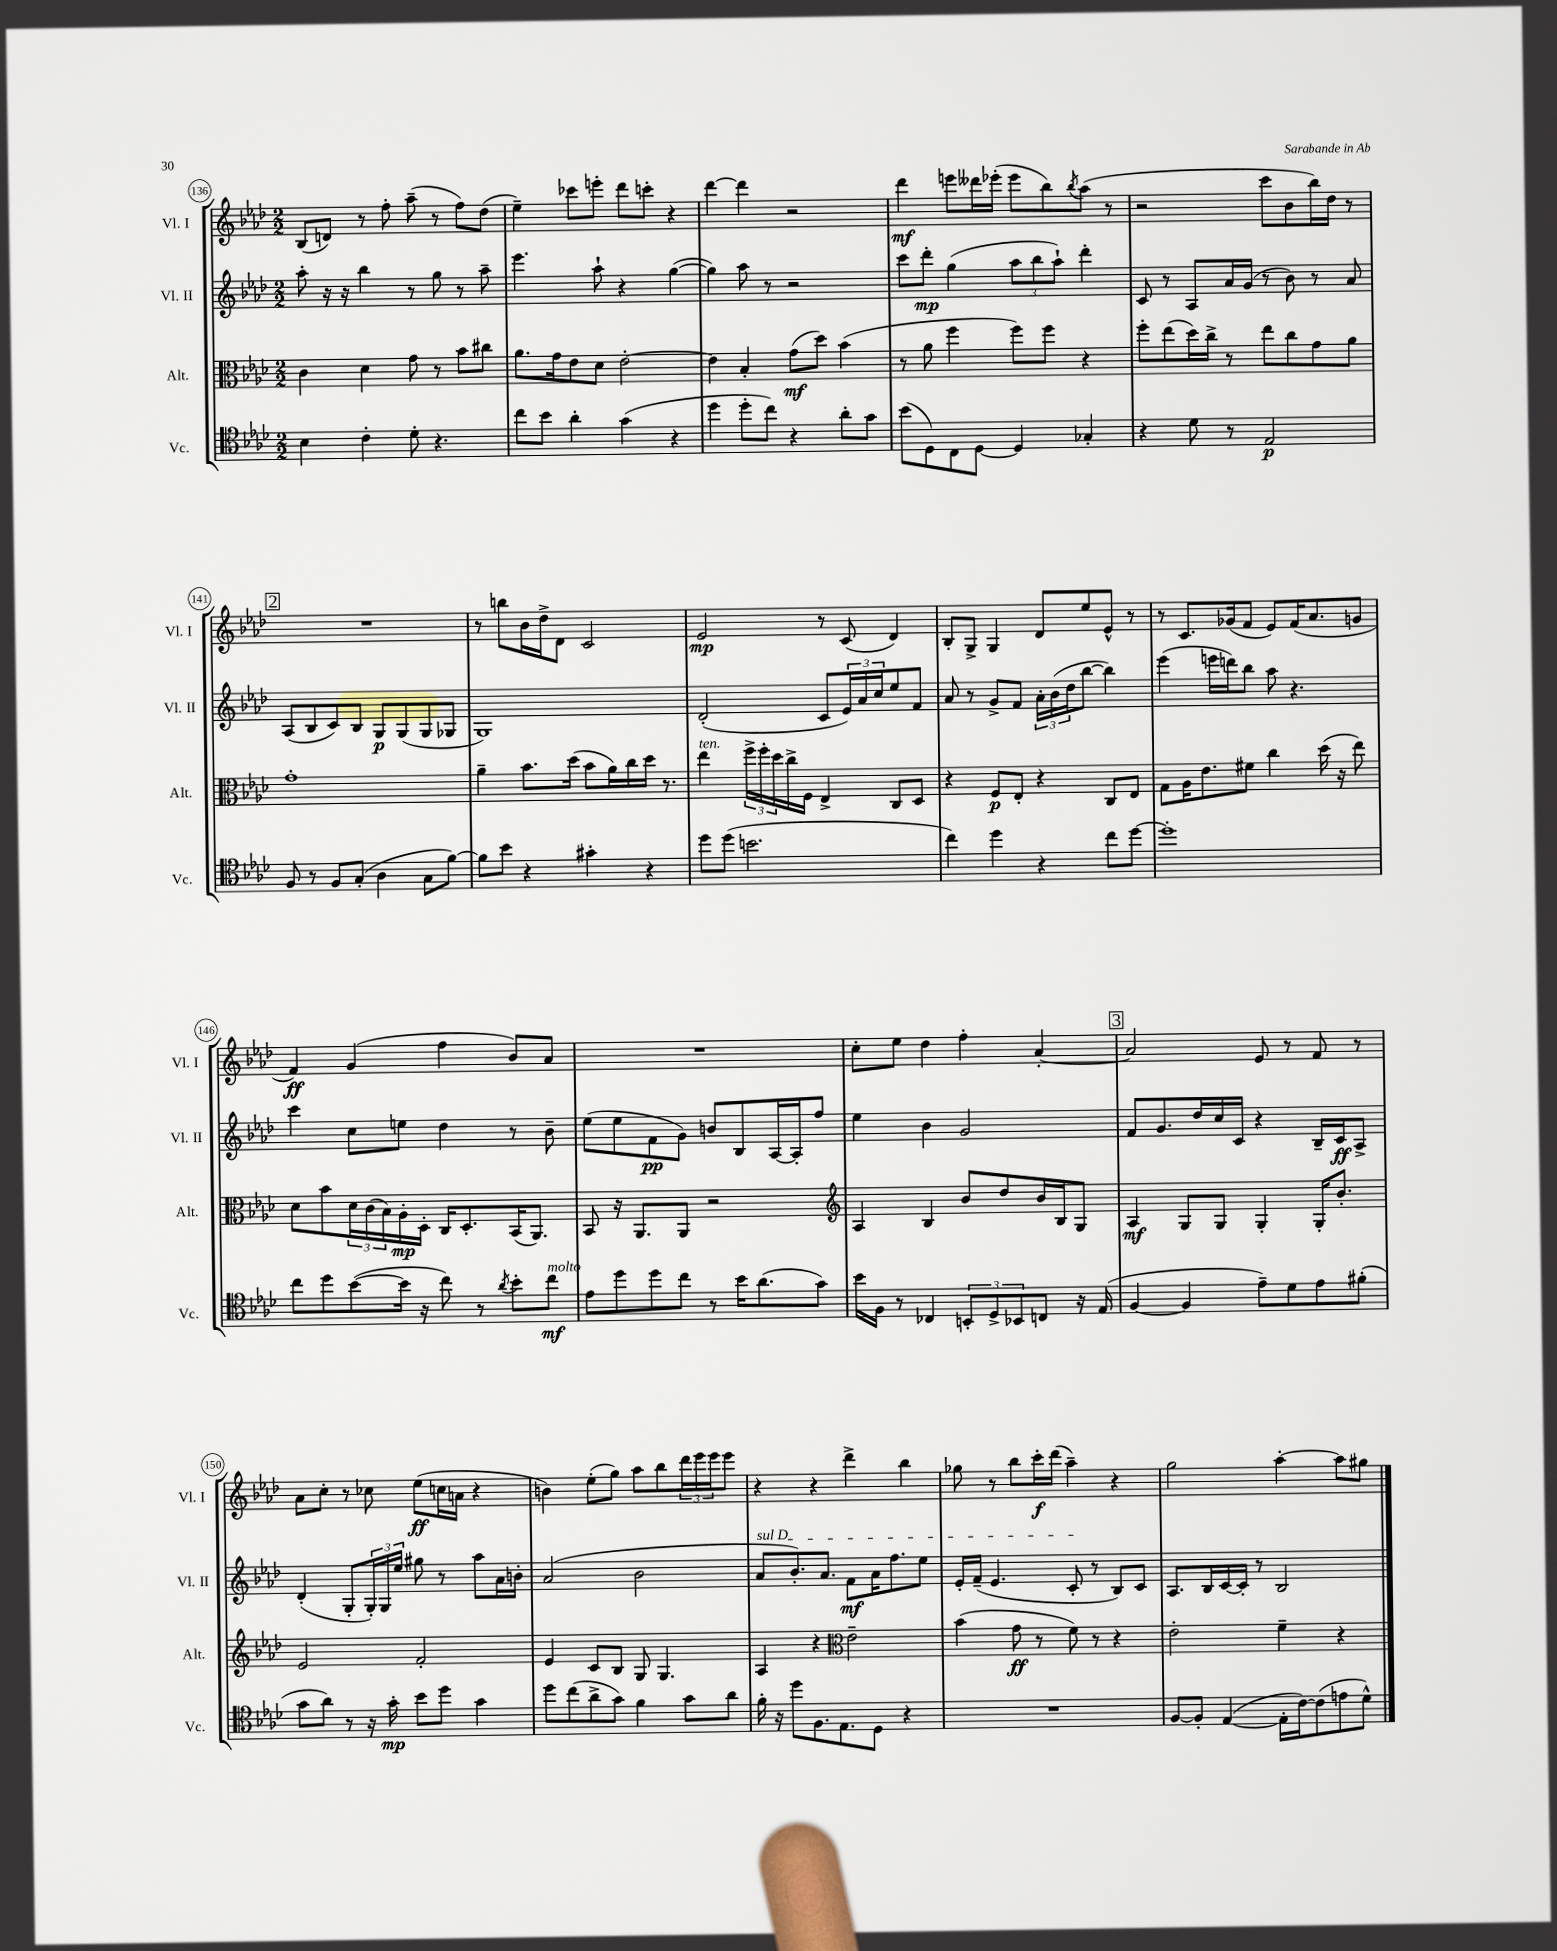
<<
\new StaffGroup <<
\new Staff = "s0" \with { instrumentName = "Vl. I" shortInstrumentName = "Vl. I" } {
    \clef treble \key aes \major \numericTimeSignature \time 2/2
    bes8( d'8) r8 f''8-. aes''8--( r8 f''8) des''8( |
    ees''4--) ces'''8 e'''8-. des'''8 c'''8-. r4 |
    des'''4~ des'''4 r2 |
    des'''4\mf e'''8 deses'''16 ees'''16-.( ees'''8 bes''8) \acciaccatura { bes''8 } aes''8( r8 |
    r2 c'''8 bes'8 bes''16) des''16 r8 |
    \mark \markup { \box "2" } R1 |
    r8 b''8 bes'16 des''16-> des'8 c'2 |
    ees'2\mp r8 c'8( des'4) |
    bes8-. g8-> g4 des'8 ees''8 ees'8-^ r8 |
    r8 c'8. ges'16( f'8 ees'8) f'16( aes'8. g'8 |
    f'4\ff) g'4( f''4 bes'8) aes'8 |
    R1 |
    c''8-. ees''8 des''4 f''4-. aes'4~-. |
    \mark \markup { \box "3" } aes'2 ees'8 r8 f'8 r8 |
    aes'8 c''8-. r8 ces''8 ees''8\ff( c''16 a'16 r4 |
    b'4) ees''8-.( g''8) aes''8 bes''8 \tuplet 3/2 { des'''16 ees'''16 ees'''16 } ees'''8 |
    r4 r4 des'''4-> bes''4 |
    ges''8 r8 bes''8 c'''16-.\f des'''16( aes''4--) r4 |
    g''2 aes''4~-. aes''8 gis''8 \bar "|." |
}
\new Staff = "s1" \with { instrumentName = "Vl. II" shortInstrumentName = "Vl. II" } {
    \clef treble \key aes \major \numericTimeSignature \time 2/2
    aes''8-. r16 r16 bes''4 r8 g''8 r8 aes''8-- |
    ees'''4. aes''8-! r4 g''4~( |
    g''4) aes''8 r8 r2 |
    c'''8 des'''8-.\mp g''4( \tuplet 3/2 { aes''8 bes''8 aes''8-!) } des'''4-. |
    c'8 r8 aes8 aes'16 g'16( r8 bes'8) r8 aes'8 |
    \mark \markup { \box "2" } aes8( bes8 c'8) bes8 g8\p g8( g8 ges8 |
    g1) |
    des'2-.( c'8 \tuplet 3/2 { ees'16) aes'16 c''16 } ees''8 f'8 |
    aes'8 r8 g'8-> f'8 \tuplet 3/2 { aes'16-. bes'16( des''16 } bes''8~ bes''4) |
    ees'''4( e'''16 d'''16) bes''8 aes''8 r4. |
    c'''4 c''8 e''8 des''4 r8 bes'8-- |
    ees''8( ees''8 f'8\pp g'8) b'8 bes8 aes16~ aes16-. f''8 |
    ees''4 bes'4 g'2 |
    \mark \markup { \box "3" } f'8 g'8. des''16 c''16 c'16 r4 bes16-- c'16\ff aes8-> |
    des'4-.( g8-. \tuplet 3/2 { g16-.) g16 ees''16 } gis''8 r8 aes''8 aes'16 b'16-. |
    aes'2( bes'2 |
    \once \override TextSpanner.bound-details.left.text = \markup { \italic "sul D" } aes'8\startTextSpan bes'8.-.) aes'8. f'8\mf aes'16 f''8. ees''8 |
    ees'16-. f'16--( ees'4. c'8-.\stopTextSpan r8 bes8) c'8 |
    aes8. bes16 c'16~ c'16-. r8 bes2 \bar "|." |
}
\new Staff = "s2" \with { instrumentName = "Alt." shortInstrumentName = "Alt." } {
    \clef alto \key aes \major \numericTimeSignature \time 2/2
    c'4 des'4 g'8 r8 bes'8 cis''8 |
    aes'8. g'16 ees'8 des'8 ees'2~-. |
    ees'4 bes4-. g'8\mf( des''8) bes'4( |
    r8 aes'8 f''4 f''8) f''8 r4 |
    f''8-. ees''8( des''16) c''16-> r8 ees''8 c''8 g'8 aes'8 |
    \mark \markup { \box "2" } g'1-. |
    aes'4-- bes'8. des''16( bes'8 aes'16) c''16 des''16 r8. |
    ees''4^\markup { \italic "ten." } \tuplet 3/2 { f''16-> f''16-. des''16 } c''16-> f16 ees4-> c8 des8 |
    r4 f8\p ees8-. r4 c8 ees8 |
    g8 aes16 ees'8. fis'8 c''4 des''16( r16 ees''8) |
    des'8 bes'8 \tuplet 3/2 { des'16 c'16( bes16) } aes16-.\mp des16-. c16 des8.-. bes,16( aes,8.) |
    bes,8 r16 aes,8. aes,8 r2 |
    \clef treble aes4 bes4 bes'8 des''8 bes'16 bes16 g8 |
    \mark \markup { \box "3" } aes4\mf g8 g8 g4-. g16-. bes'8.-. |
    ees'2 f'2-. |
    ees'4 c'8 bes8 g8 g4. |
    aes4 r4 \clef alto ees'2-- |
    bes'4( g'8\ff r8 f'8) r8 r4 |
    ees'2-. f'4-- r4 \bar "|." |
}
\new Staff = "s3" \with { instrumentName = "Vc." shortInstrumentName = "Vc." } {
    \clef tenor \key aes \major \numericTimeSignature \time 2/2
    bes4 c'4-. des'8-. r4. |
    c''8 bes'8 aes'4-. g'4( r4 |
    des''4 des''8-. c''8) r4 aes'8-. g'8 |
    bes'8( des8) c8 des8~ des4 ges4-. |
    r4 des'8 r8 ees2\p |
    \mark \markup { \box "2" } f8 r8 f8 g8-.( aes4 g8 f'8~) |
    f'8 bes'8 r4 gis'4-. r4 |
    des''8 des''8( b'2. |
    c''4) des''4 r4 c''8 des''8~ |
    des''1-. |
    c''8 des''8 bes'8~( bes'16 r16 c''8) r8 \acciaccatura { aes'8 } bes'8-. c''8\mf^\markup { \italic "molto" } |
    ees'8 des''8 des''8 c''8 r8 bes'16 aes'8.( g'8) |
    bes'16 f16 r8 ces4 \tuplet 3/2 { b,8-. des8-> bes,8 } c8 r16 ees16( |
    \mark \markup { \box "3" } f4~ f4 ees'8--) des'8 ees'8 fis'8-.( |
    g'8 aes'8) r8 r16 g'16-.\mp bes'8 des''8 g'4 |
    des''8 c''8( aes'8-> g'8) f'4 g'8 aes'8 |
    f'16-. r16 des''8 f8. ees8. des8 r4 |
    R1 |
    f8~ f8-. ees4~( ees16-. c'16~) c'8( e'8 des'8-^) \bar "|." |
}
>>
>>
\layout { \context { \Score currentBarNumber = #136 \override BarNumber.stencil = #(make-stencil-circler 0.1 0.3 ly:text-interface::print) } }
